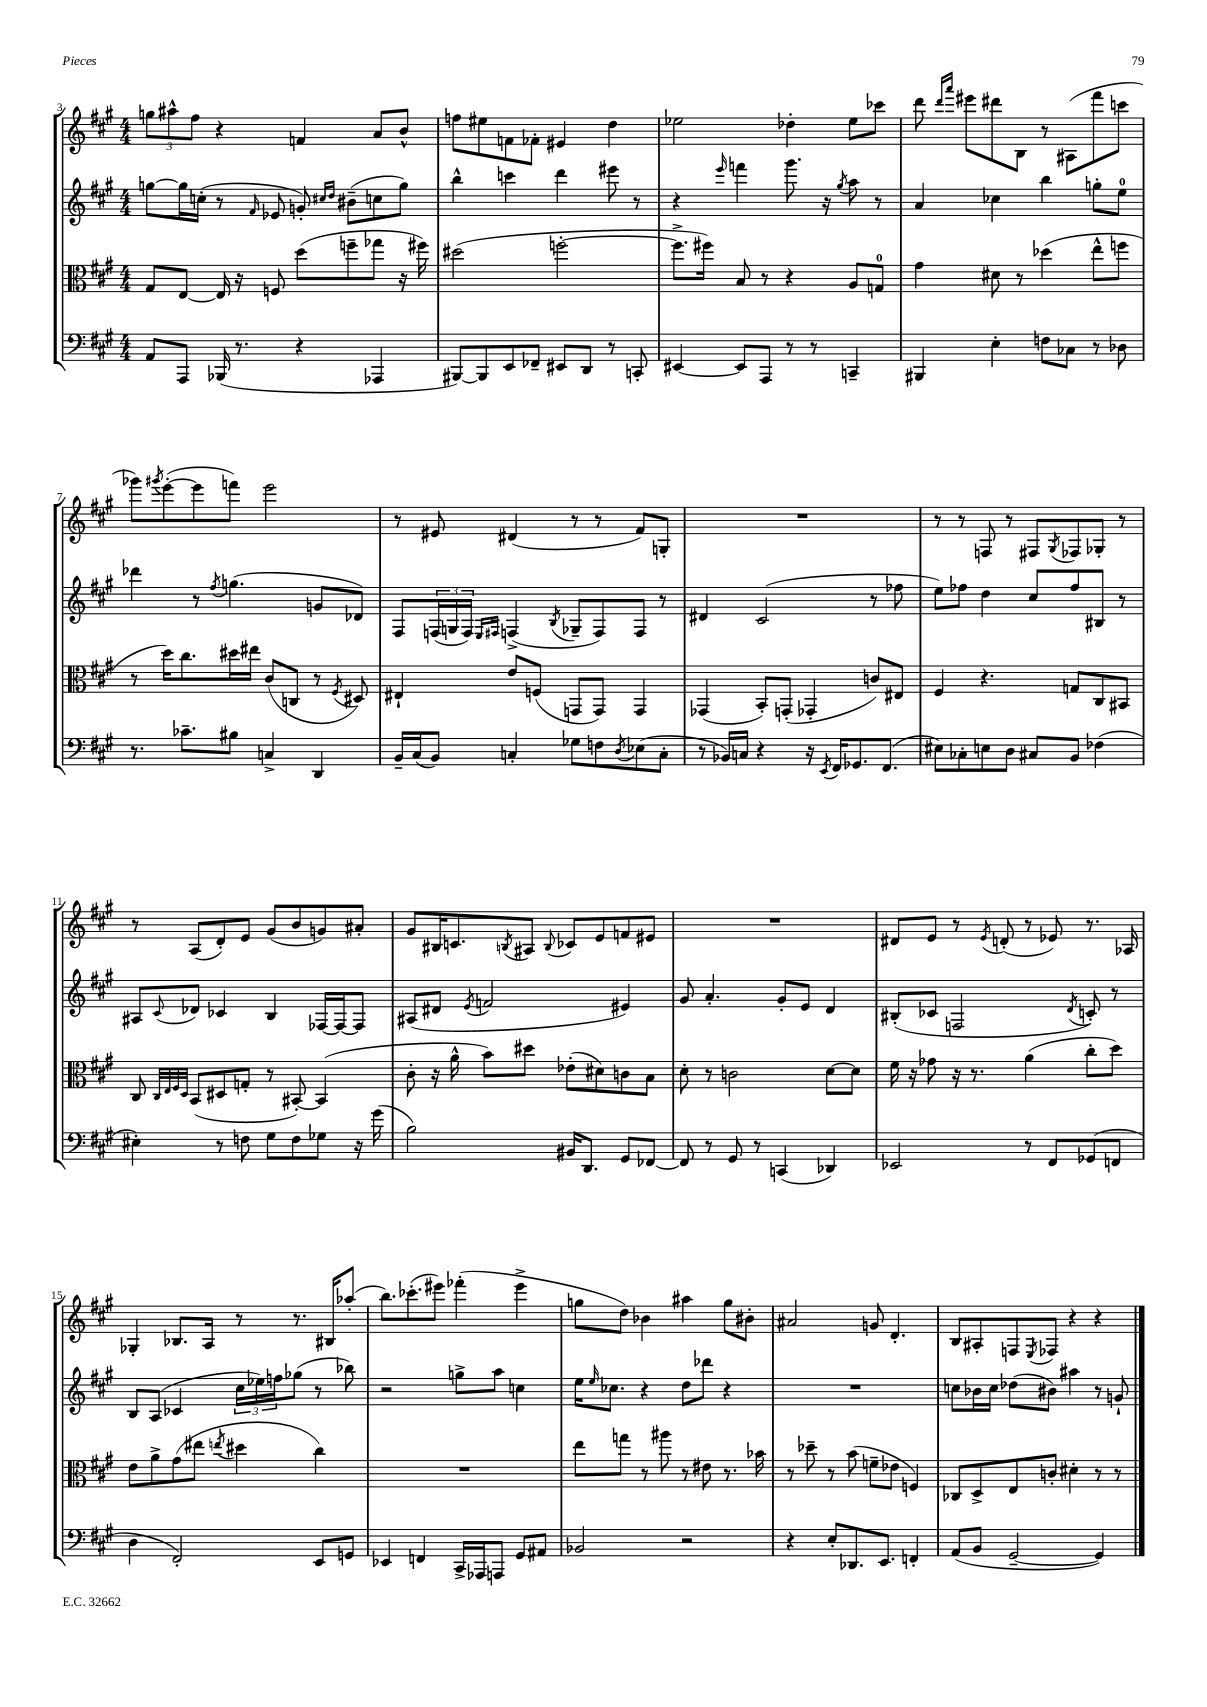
<<
\new StaffGroup <<
\new Staff = "s0" {
    \clef treble \key a \major \numericTimeSignature \time 4/4
    \tuplet 3/2 { g''8 ais''8-^ fis''8 } r4 f'4 a'8 b'8-^ |
    f''8 eis''8 f'8 fes'8-. eis'4 d''4 |
    ees''2 des''4-. ees''8 ces'''8 |
    d'''8 \grace { d'''16 a'''16 } eis'''8 dis'''8 b8 r8 ais8( fis'''8 c'''8 |
    ges'''8) \acciaccatura { gis'''8 } e'''8~-.( e'''8 f'''8) e'''2 |
    r8 eis'8 dis'4( r8 r8 fis'8) g8-. |
    R1 |
    r8 r8 f8 r8 fis8 \acciaccatura { gis8 } fes8 ges8-. r8 |
    r8 a8( d'8-.) e'8 gis'8( b'8 g'8) ais'8-. |
    gis'8 bis16 c'8. \acciaccatura { b8 } ais8 \appoggiatura { b8 } ces'8 e'8 f'8 eis'8 |
    R1 |
    dis'8 e'8 r8 \acciaccatura { e'8 } d'8-.( r8 ees'8) r8. aes16 |
    ges4-. bes8. a16 r8 r8. bis16 aes''8-.( |
    b''8.) ces'''8.-.( eis'''8) fes'''4-.( eis'''4-> |
    g''8 d''8) bes'4 ais''4 g''8 bis'8-. |
    ais'2 g'8 d'4.-. |
    b8 ais8-. f8 \acciaccatura { e8 } fes8 r4 r4 \bar "|." |
}
\new Staff = "s1" {
    \clef treble \key a \major \numericTimeSignature \time 4/4
    g''8~ g''16 c''16-.( r8 \grace { fis'16 } ees'8 g'8-.) \grace { cis''16 d''16 } bis'8--( c''8 g''8) |
    b''4-^ c'''4 d'''4 eis'''8 r8 |
    r4 \grace { e'''16 } f'''4 gis'''8. r16 \acciaccatura { gis''8 } a''8 r8 |
    a'4 ces''4 b''4 g''8-. e''8-0 |
    des'''4 r8 \acciaccatura { fis''8 } g''4.( g'8 des'8) |
    fis8 \tuplet 3/2 { f16( g16 f16) } \grace { e16 fis16 } f4->( \acciaccatura { b8 } ges8-- f8) f8 r8 |
    dis'4 cis'2( r8 fes''8 |
    e''8) fes''8 d''4 cis''8 fes''8 bis8 r8 |
    ais8 \appoggiatura { cis'8 } des'8 ces'4 b4 fes16~ fes16~ fes8 |
    ais8( dis'8 \acciaccatura { e'8 } f'2 eis'4) |
    gis'8 a'4.-. gis'8-. e'8 d'4 |
    bis8-.( ces'8 f2 \acciaccatura { d'8 } c'8-.) r8 |
    b8 a8( ces'4 \tuplet 3/2 { cis''16 ees''16) f''16 } ges''8( r8 bes''8) |
    r2 g''8-> a''8 c''4 |
    e''16 \grace { e''16 } ces''8. r4 d''8 des'''8 r4 |
    R1 |
    c''8 bes'16 c''16 des''8( bis'8) ais''4 r8 g'8-! \bar "|." |
}
\new Staff = "s2" {
    \clef alto \key a \major \numericTimeSignature \time 4/4
    gis8 e8~ e16 r16 f8 d''8( f''8-- ges''8 r16 fis''16) |
    dis''2( f''2~-. |
    f''8.-> fis''16) b8 r8 r4 a8 g8-0 |
    gis'4 dis'8 r8 des''4( e''8-^ f''8 |
    r8 d''16) cis''8. dis''16 eis''16 cis'8( c8 r8 \acciaccatura { fis8 } dis8) |
    eis4-! e'8 f8( g,8 g,8) g,4 |
    ges,4( b,8-.) g,8-.( ges,4-. c'8) eis8 |
    fis4 r4. g8 cis8 bis,8 |
    cis8 \grace { cis32 e32 fis32 d32 } b,8( dis8 g8-. r8 bis,8~-.) bis,4( |
    cis'8-. r16 a'16-^ b'8) dis''8 ees'8-.( dis'8) c'8 b8 |
    d'8-. r8 c'2 d'8~ d'8 |
    fis'16 r16 ges'8 r16 r8. a'4( cis''8-. d''8) |
    e'8 a'8-> gis'8( eis''8 \acciaccatura { e''8 } dis''4 cis''4) |
    R1 |
    e''8 g''8 r8 ais''8 r8 eis'8 r8. bes'16 |
    r8 des''8-- r8 b'8( f'8-- ees'8 f4) |
    ces8 d8-> e8 c'8-. dis'4-. r8 r8 \bar "|." |
}
\new Staff = "s3" {
    \clef bass \key a \major \numericTimeSignature \time 4/4
    a,8 a,,8 bes,,16( r8. r4 aes,,4 |
    bis,,8~) bis,,8 e,8 fes,8-- eis,8 d,8 r8 c,8-. |
    eis,4~ eis,8 a,,8 r8 r8 c,4-- |
    bis,,4 e4-. f8 ces8 r8 des8 |
    r8. ces'8.-- bis8 c4-> d,4 |
    b,16-- cis16( b,8) c4-. ges8 f8 \acciaccatura { d8 } ees8( c8-. |
    r8 bes,16) c16 r4 r16 \acciaccatura { e,8 } fis,16 ges,8. fis,8.( |
    eis8) ces8-. e8 d8 cis8 b,8 fes4( |
    eis4-.) r8 f8 gis8 f8 ges8 r16 gis'16( |
    b2) bis,16 d,8. gis,8 fes,8~ |
    fes,8 r8 gis,8 r8 c,4( des,4) |
    ees,2 r8 fis,8 ges,8( f,8 |
    d4 fis,2-.) e,8 g,8 |
    ees,4 f,4 cis,16-> aes,,16 a,,8 gis,8 ais,8 |
    bes,2 r2 |
    r4 e8-. des,8. e,8. f,4-. |
    a,8( b,8 gis,2~-- gis,4) \bar "|." |
}
>>
>>
\layout { \context { \Score currentBarNumber = #3 } }
